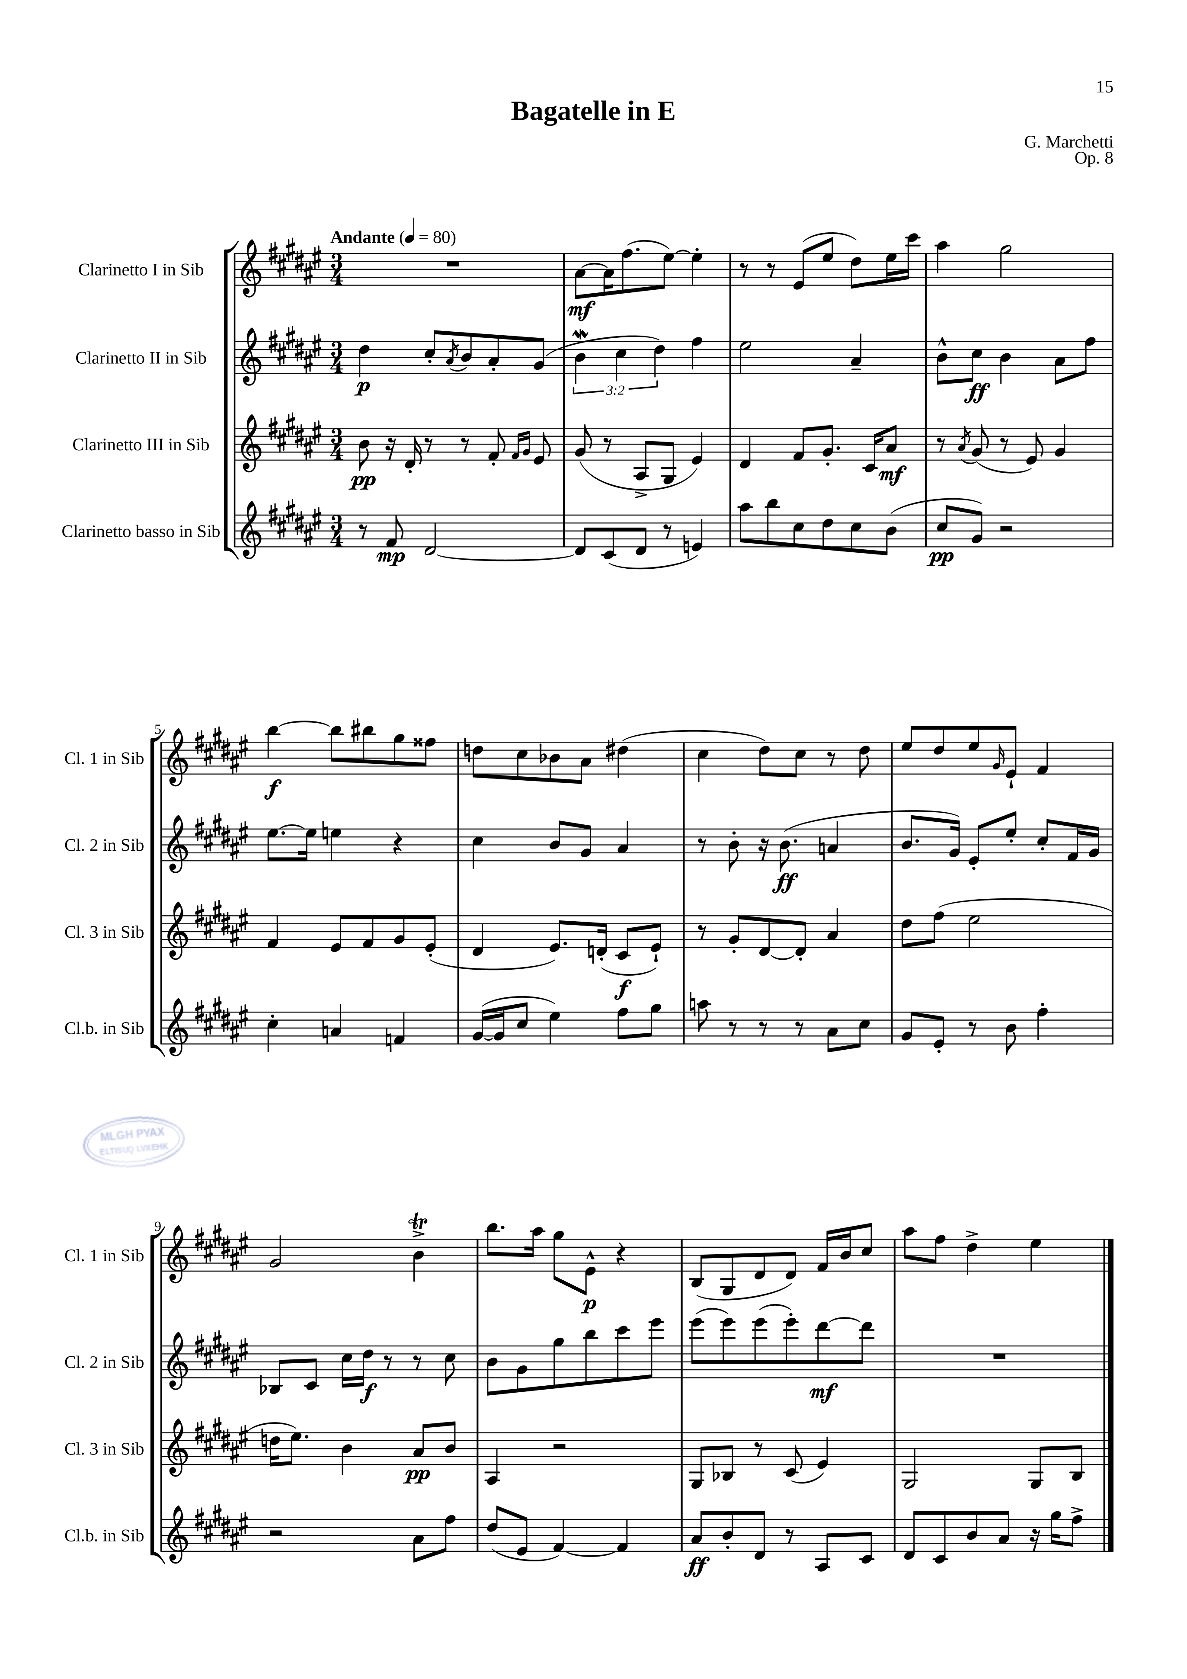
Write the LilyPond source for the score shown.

\header { title = "Bagatelle in E" composer = "G. Marchetti" opus = "Op. 8" }
<<
\new StaffGroup <<
\new Staff = "s0" \with { instrumentName = "Clarinetto I in Sib" shortInstrumentName = "Cl. 1 in Sib" } {
    \clef treble \key fis \major \numericTimeSignature \time 3/4 \tempo "Andante" 4 = 80
    R2. |
    ais'8~\mf ais'16 fis''8.( eis''8~) eis''4-. |
    r8 r8 eis'8( eis''8 dis''8) eis''16 cis'''16 |
    ais''4 gis''2 |
    b''4~\f b''8 bis''8 gis''8 fisis''8 |
    d''8 cis''8 bes'8 ais'8 dis''4( |
    cis''4 dis''8) cis''8 r8 dis''8 |
    eis''8 dis''8 eis''8 \grace { gis'16 } eis'8-! fis'4 |
    gis'2 b'4->\trill |
    b''8. ais''16 gis''8 eis'8-^\p r4 |
    b8( gis8 dis'8 dis'8) fis'16 b'16 cis''8 |
    ais''8 fis''8 dis''4-> eis''4 \bar "|." |
}
\new Staff = "s1" \with { instrumentName = "Clarinetto II in Sib" shortInstrumentName = "Cl. 2 in Sib" } {
    \clef treble \key fis \major \numericTimeSignature \time 3/4 \override Staff.TupletNumber.text = #tuplet-number::calc-fraction-text
    dis''4\p cis''8-. \acciaccatura { ais'8 } b'8 ais'8-. gis'8( |
    \tuplet 3/2 { b'4\mordent cis''4 dis''4) } fis''4 |
    eis''2 ais'4-- |
    b'8-^ cis''8\ff b'4 ais'8 fis''8 |
    eis''8.~ eis''16 e''4 r4 |
    cis''4 b'8 gis'8 ais'4 |
    r8 b'8-. r16 b'8.\ff( a'4 |
    b'8. gis'16) eis'8-. eis''8-. cis''8-. fis'16 gis'16 |
    bes8 cis'8 cis''16 dis''16\f r8 r8 cis''8 |
    b'8 gis'8 gis''8 b''8 cis'''8 eis'''8 |
    eis'''8( eis'''8) eis'''8( eis'''8-.) dis'''8~\mf dis'''8 |
    R2. \bar "|." |
}
\new Staff = "s2" \with { instrumentName = "Clarinetto III in Sib" shortInstrumentName = "Cl. 3 in Sib" } {
    \clef treble \key fis \major \numericTimeSignature \time 3/4
    b'8\pp r16 dis'16-. r8 r8 fis'8-. \grace { fis'16 gis'16 } eis'8 |
    gis'8( r8 ais8-> gis8 eis'4) |
    dis'4 fis'8 gis'8.-. cis'16 ais'8\mf |
    r8 \acciaccatura { ais'8 } gis'8( r8 eis'8) gis'4 |
    fis'4 eis'8 fis'8 gis'8 eis'8-.( |
    dis'4 eis'8.) d'16-.( cis'8\f eis'8-!) |
    r8 gis'8-. dis'8~ dis'8-. ais'4 |
    dis''8 fis''8( eis''2 |
    d''16 eis''8.) b'4 ais'8\pp b'8 |
    ais4 r2 |
    gis8 bes8 r8 cis'8( eis'4) |
    gis2 gis8 b8 \bar "|." |
}
\new Staff = "s3" \with { instrumentName = "Clarinetto basso in Sib" shortInstrumentName = "Cl.b. in Sib" } {
    \clef treble \key fis \major \numericTimeSignature \time 3/4
    r8 fis'8\mp dis'2~ |
    dis'8 cis'8( dis'8 r8 e'4) |
    ais''8 b''8 cis''8 dis''8 cis''8 b'8( |
    cis''8\pp gis'8) r2 |
    cis''4-. a'4 f'4 |
    gis'16~( gis'16 cis''8 eis''4) fis''8 gis''8 |
    a''8 r8 r8 r8 ais'8 cis''8 |
    gis'8 eis'8-. r8 b'8 fis''4-. |
    r2 ais'8 fis''8 |
    dis''8( eis'8 fis'4~) fis'4 |
    ais'8\ff b'8-. dis'8 r8 ais8 cis'8 |
    dis'8 cis'8 b'8 ais'8 r16 gis''16 fis''8-> \bar "|." |
}
>>
>>
